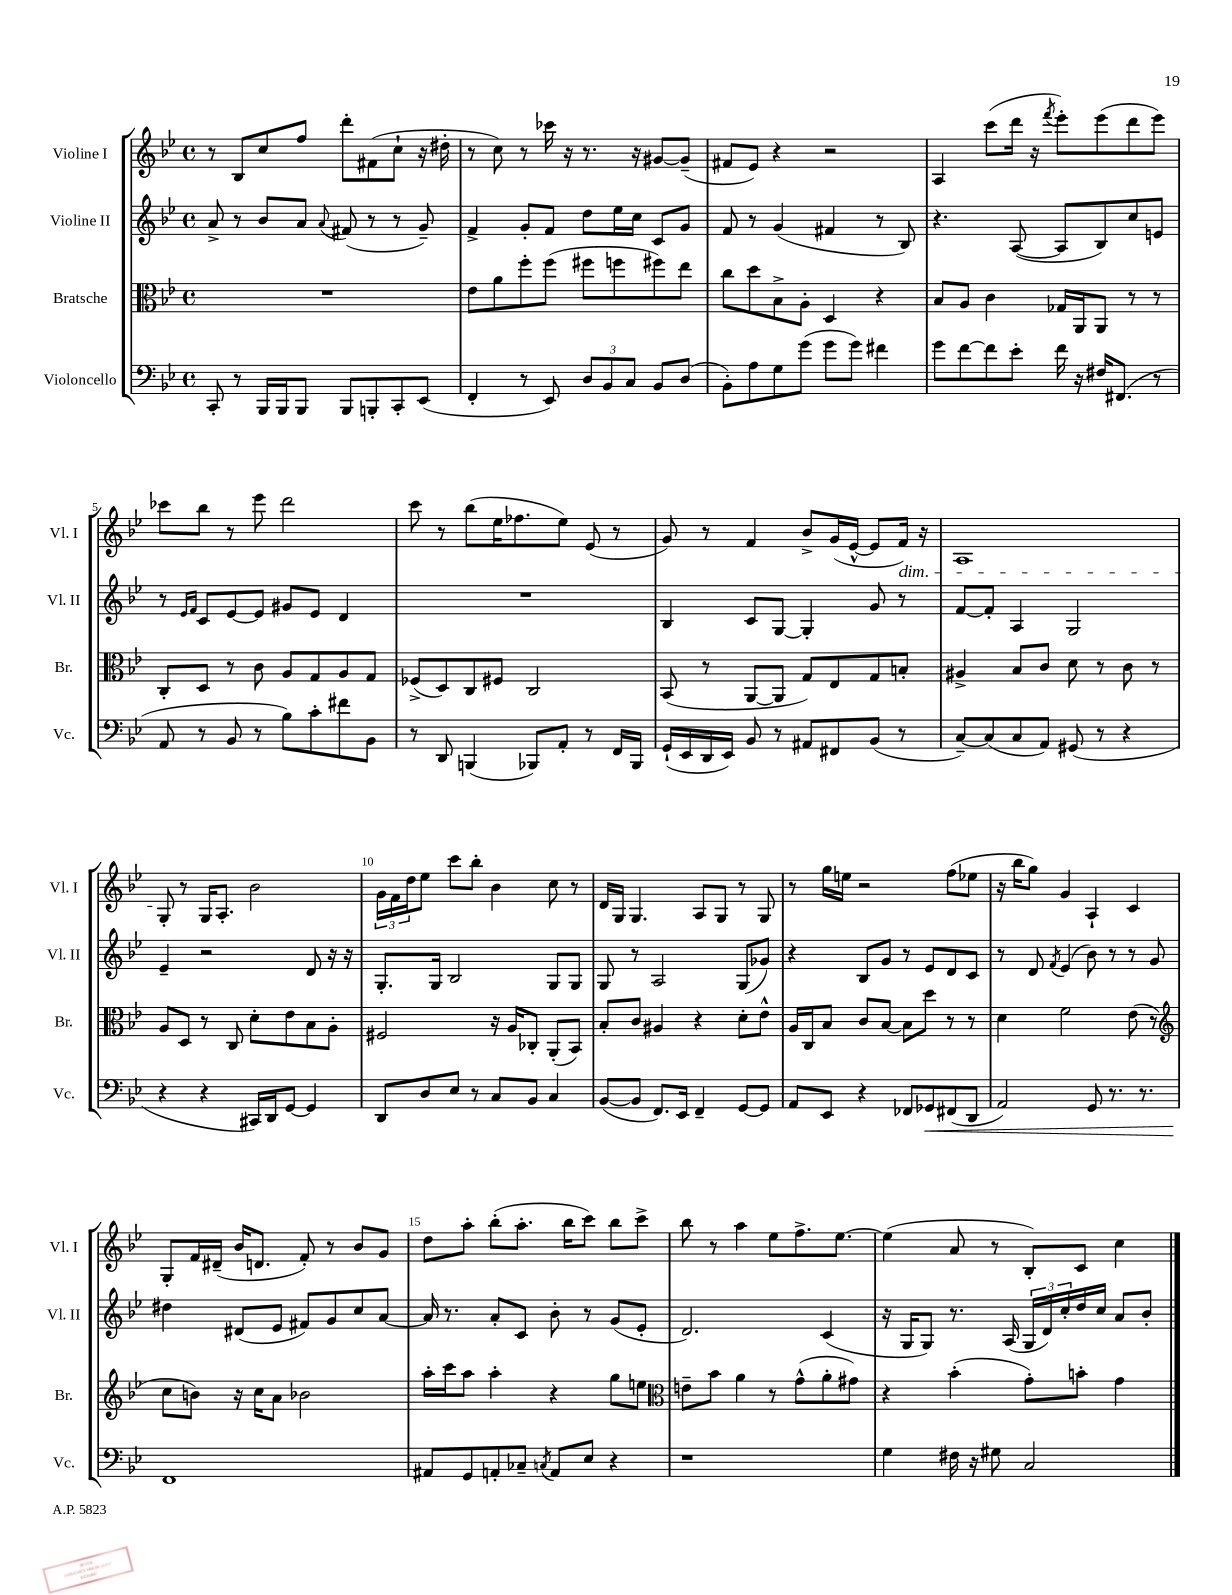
<<
\new StaffGroup <<
\new Staff = "s0" \with { instrumentName = "Violine I" shortInstrumentName = "Vl. I" } {
    \clef treble \key bes \major \defaultTimeSignature \time 4/4
    r8 bes8 c''8 f''8 d'''8-. fis'8( c''8-! r16 dis''16-. |
    r8 c''8) r8 ces'''16 r16 r8. r16 gis'8~ gis'8--( |
    fis'8 ees'8) r4 r2 |
    a4 c'''8( d'''16 r16 \acciaccatura { f'''8 } ees'''8-.) ees'''8( d'''8 ees'''8) |
    ces'''8 bes''8 r8 ees'''8 d'''2 |
    c'''8 r8 bes''8( ees''16 fes''8. ees''8) ees'8( r8 |
    g'8) r8 f'4 bes'8-> g'16( ees'16~-^ ees'8 f'16\dim) r16 |
    a1 |
    g8-.\! r8 g16 a8.-. bes'2 |
    \tuplet 3/2 { g'16 f'16 d''16 } ees''8 c'''8 bes''8-. bes'4 c''8 r8 |
    d'16 g16 g4. a8 g8 r8 g8 |
    r8 g''16 e''16 r2 f''8( ees''8 |
    r16 bes''16 g''8) g'4 a4-! c'4 |
    g8-. f'16 dis'16--( bes'16 d'8. f'8-.) r8 bes'8 g'8 |
    d''8 a''8-. bes''8-.( a''8.-. bes''16 c'''8) bes''8 c'''8-> |
    bes''8 r8 a''4 ees''8 f''8.-> ees''8.~ |
    ees''4( a'8 r8 bes8-.) c'8 c''4 \bar "|." |
}
\new Staff = "s1" \with { instrumentName = "Violine II" shortInstrumentName = "Vl. II" } {
    \clef treble \key bes \major \defaultTimeSignature \time 4/4
    a'8-> r8 bes'8 a'8 \appoggiatura { a'8 } fis'8( r8 r8 g'8--) |
    f'4-> g'8-. f'8 d''8 ees''16 c''16 c'8 g'8 |
    f'8 r8 g'4( fis'4 r8 bes8) |
    r4. a8~( a8 bes8) c''8 e'8 |
    r8 \grace { ees'16 f'16 } c'8 ees'8~ ees'8 gis'8 ees'8 d'4 |
    R1 |
    bes4 c'8 g8~ g4-. g'8 r8 |
    f'8~ f'8-. a4 g2 |
    ees'4-- r2 d'8 r16 r16 |
    g8.-. g16 bes2 g8 g8 |
    g8 r8 a2 g8( ges'8) |
    r4 bes8 g'8 r8 ees'8 d'8 c'8 |
    r8 d'8 \acciaccatura { f'8 } ees'4( bes'8) r8 r8 g'8 |
    dis''4 dis'8( ees'8 fis'8) g'8 c''8 a'8~ |
    a'16 r8. a'8-. c'8 bes'8-. r8 g'8( ees'8-. |
    d'2.) c'4( |
    r16 g16 g8) r8. a16( \tuplet 3/2 { g16 d'16) c''16-. } d''16 c''16 a'8 bes'8-. \bar "|." |
}
\new Staff = "s2" \with { instrumentName = "Bratsche" shortInstrumentName = "Br." } {
    \clef alto \key bes \major \defaultTimeSignature \time 4/4
    R1 |
    ees'8 a'8 f''8-. f''8( fis''8 f''8 fis''8) ees''8 |
    c''8 d''8 bes8-> a8-. d4 r4 |
    bes8 a8 c'4 ges16 a,16 a,8 r8 r8 |
    c8-. d8 r8 c'8 a8 g8 a8 g8 |
    fes8->( d8) c8 fis8 c2 |
    bes,8( r8 a,8~ a,8 g8) ees8 g8 b8-. |
    ais4-> bes8 c'8 d'8 r8 c'8 r8 |
    a8 d8 r8 c8 d'8-. ees'8 bes8 a8-. |
    fis2 r16 a16 ces8-. a,8-.( bes,8) |
    bes8-. c'8 ais4 r4 d'8-. ees'8-^ |
    a16 c16 bes8 c'8 bes8~ bes8 d''8 r8 r8 |
    d'4 f'2 ees'8( r8 |
    \clef treble c''8 b'8) r16 c''16 a'8 bes'2 |
    a''16-. c'''16 a''8 a''4-. r4 g''8 e''8 |
    \clef alto e'8-- bes'8 a'4 r8 g'8-^( a'8-. gis'8) |
    r4 bes'4-.( g'8-.) b'8-. g'4 \bar "|." |
}
\new Staff = "s3" \with { instrumentName = "Violoncello" shortInstrumentName = "Vc." } {
    \clef bass \key bes \major \defaultTimeSignature \time 4/4
    c,8-. r8 bes,,16 bes,,16 bes,,8 bes,,8 b,,8-. c,8-. ees,8( |
    f,4-. r8 ees,8) \tuplet 3/2 { d8 bes,8 c8 } bes,8 d8( |
    bes,8-.) a8 g8 g'8( g'8 g'8) fis'4 |
    g'8 f'8~ f'8 ees'8-. f'16 r16 fis16 fis,8.( r8 |
    a,8 r8 bes,8 r8 bes8) c'8-. fis'8 bes,8 |
    r8 d,8 b,,4( bes,,8) a,8-. r8 f,16 bes,,16 |
    g,16-!( ees,16 d,16 ees,16) bes,8 r8 ais,8 fis,8 bes,8( r8 |
    c8~--) c8( c8 a,8) gis,8( r8 r4 |
    r4 r4 cis,16) d,16 g,8~ g,4 |
    d,8 d8 ees8 r8 c8 bes,8 c4 |
    bes,8~( bes,8 f,8.) ees,16 f,4-- g,8~ g,8 |
    a,8 ees,8 r4 fes,8 ges,8\< fis,8( d,8 |
    a,2) g,8 r8. r8. |
    f,1\! |
    ais,8 g,8 a,8-. ces8-- \acciaccatura { c8 } a,8 ees8 r4 |
    r1 |
    g4 fis16 r16 gis8 c2 \bar "|." |
}
>>
>>
\layout { \context { \Score \override BarNumber.break-visibility = ##(#f #t #t) barNumberVisibility = #(every-nth-bar-number-visible 5) } }
